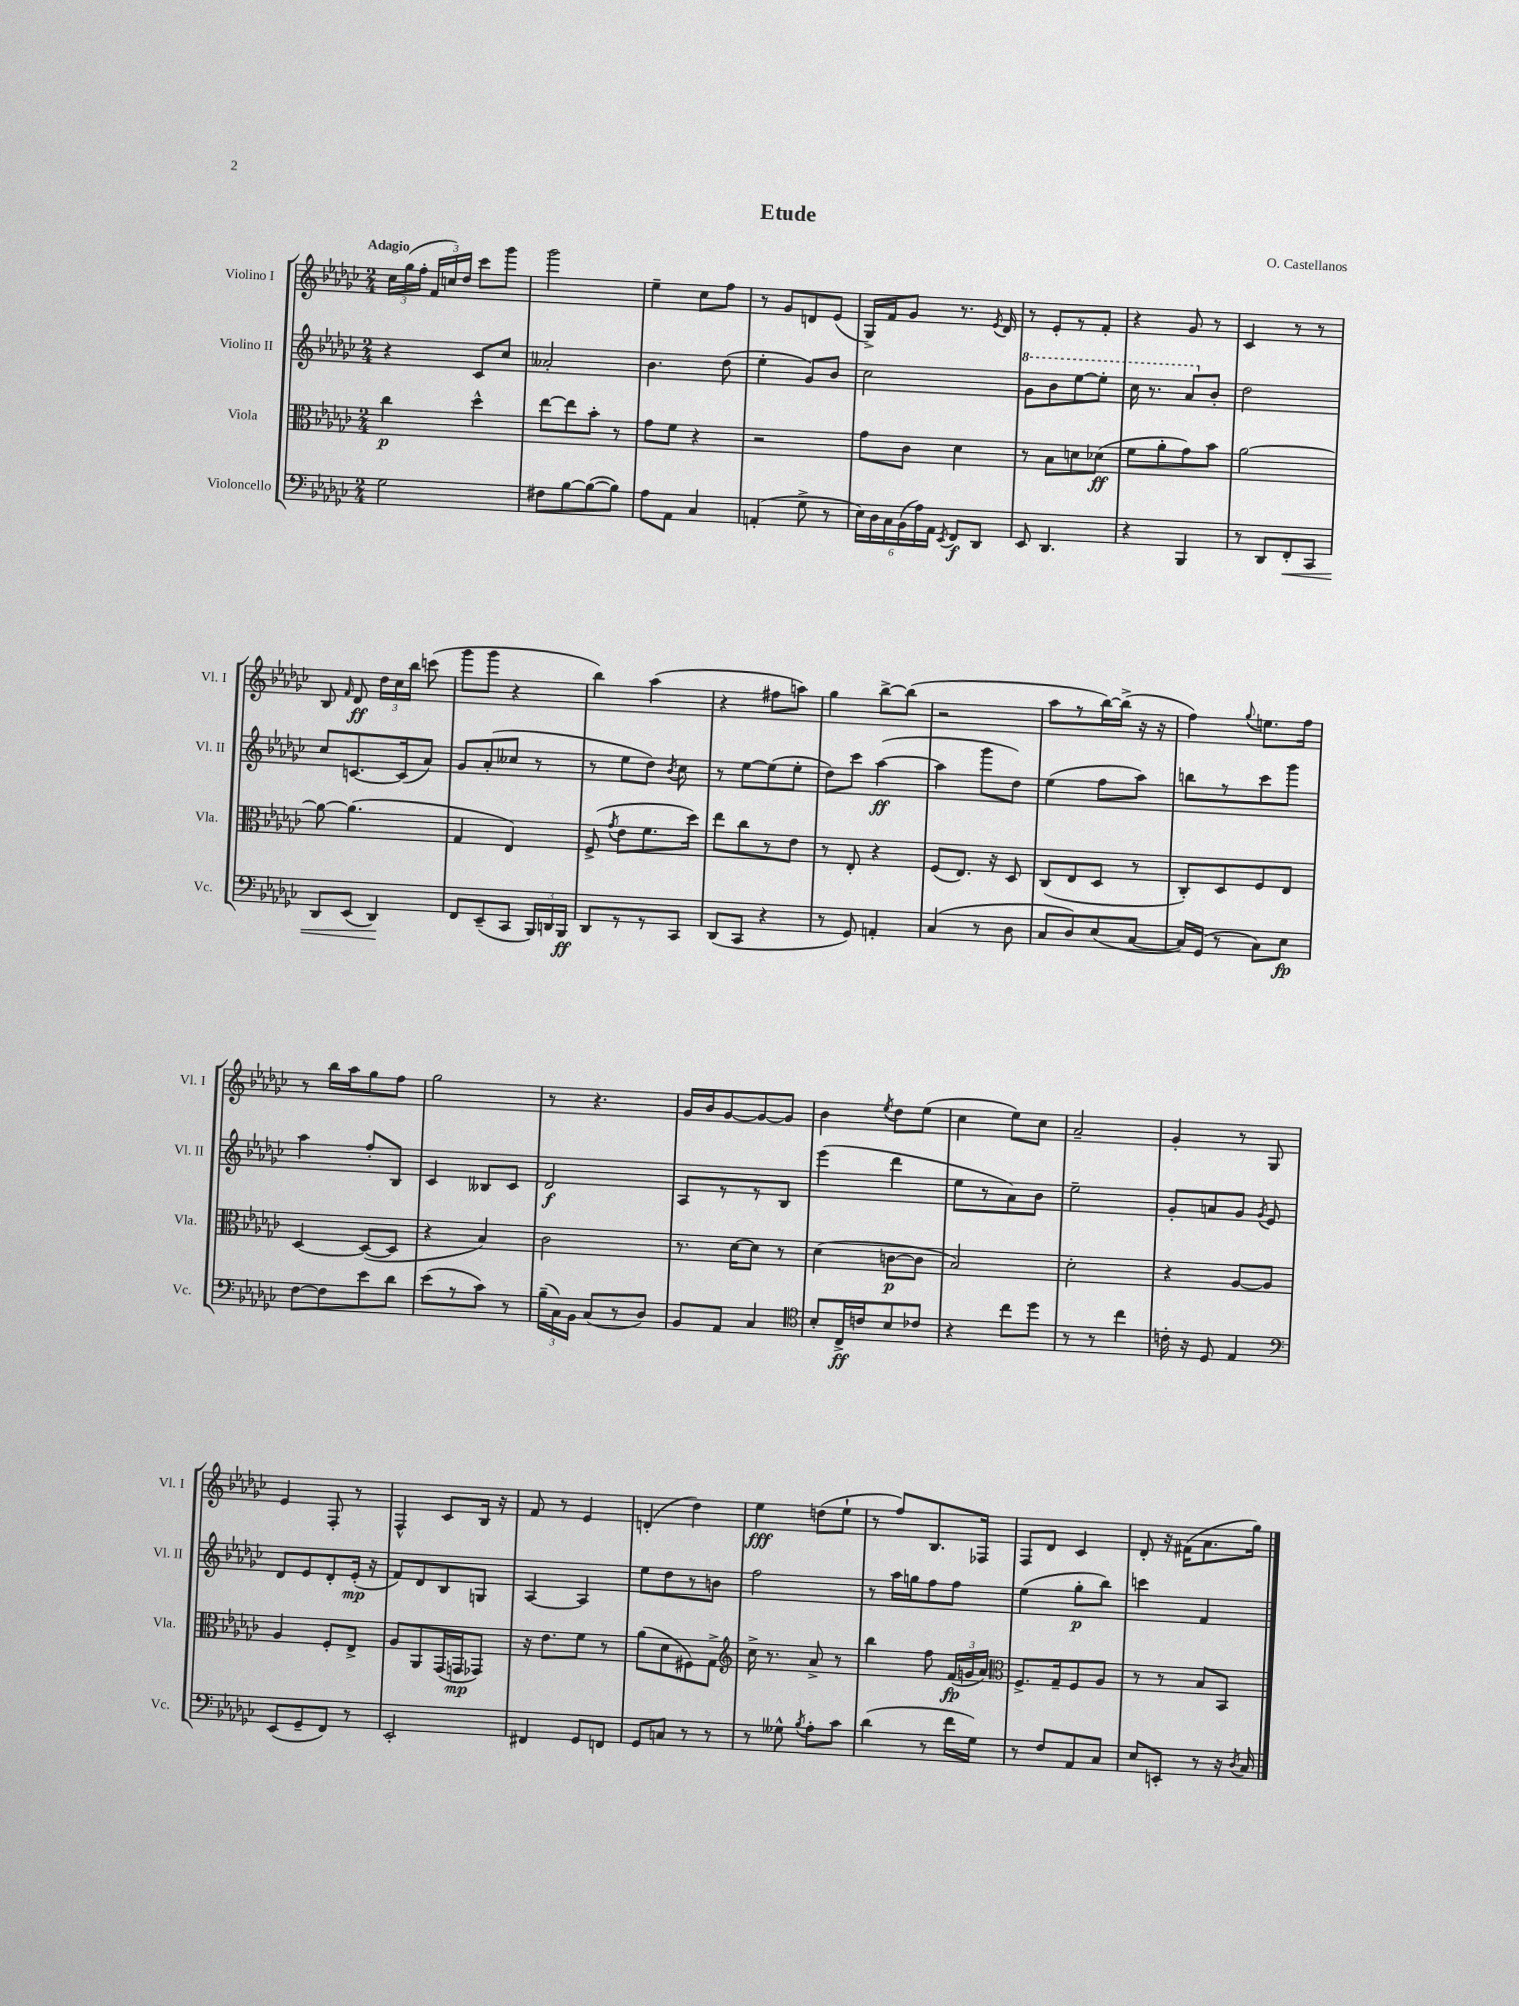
\header { title = "Etude" composer = "O. Castellanos" }
<<
\new StaffGroup <<
\new Staff = "s0" \with { instrumentName = "Violino I" shortInstrumentName = "Vl. I" } {
    \clef treble \key ges \major \numericTimeSignature \time 2/4 \tempo "Adagio"
    \autoBeamOff \tuplet 3/2 { ces''16[ ges''16( f''16]-. } \tuplet 3/2 { f'16[ c''16) des''16] } ces'''8[ ges'''8] |
    ges'''2 |
    ees''4-- ces''8[ f''8] |
    r8 ges'8[ d'8 ees'8]( |
    ges16[->) f'16 ges'8] r8. \acciaccatura { ees'8 } des'16 |
    r8 ees'8[-. r8 f'8]-. |
    r4 ges'8 r8 |
    ces'4 r8 r8 |
    bes8 \grace { f'16 } des'8\ff \tuplet 3/2 { des''16[ ces''16 bes''16] } c'''8( |
    ges'''8[ ges'''8] r4 |
    bes''4) aes''4( |
    r4 fis''8[ a''8]) |
    ges''4 bes''8[~-> bes''8]( |
    r2 |
    aes''8[ r8 bes''16~) bes''16]->( r16 r16 |
    f''4) \appoggiatura { ges''8 } e''8.[ f''16] |
    r8 bes''16[ aes''16 ges''8 f''8] |
    ges''2 |
    r8 r4. |
    ges'16[ bes'16 ges'8~ ges'8~ ges'8] |
    bes'4 \acciaccatura { ees''8 } des''8[ ees''8]( |
    ces''4 ees''8[) ces''8] |
    aes'2-- |
    ges'4-. r8 ges8 |
    ees'4 f8-. r8 |
    f4-^ ces'8[ bes16] r16 |
    f'8 r8 ees'4 |
    d'4-.( des''4) |
    ees''4\fff d''8[( ees''8]-! |
    r8 f''8[) bes8. fes16] |
    f8[ des'8] ces'4 |
    des'8-. r16 fis'16[( aes'8. ges''16]) \bar "|." |
}
\new Staff = "s1" \with { instrumentName = "Violino II" shortInstrumentName = "Vl. II" } {
    \clef treble \key ges \major \numericTimeSignature \time 2/4
    \autoBeamOff r4 ces'8[ ces''8] |
    aeses'2-. |
    bes'4. des''8( |
    ees''4-. ges'8[) bes'8] |
    ces''2 |
    \ottava #1 ges''8[ bes''8 ees'''8~ ees'''8]-. |
    ces'''16 r8. aes''8[ \ottava #0 bes'8]-. |
    des''2 |
    ces''8[ c'8.~ c'16( aes'8]) |
    ges'8[ aes'8-.( ceses''8] r8 |
    r8 ees''8[ des''8]) \acciaccatura { bes'8 } ces''8 |
    r8 ees''8[~ ees''8( ees''8]-. |
    des''8[) ces'''8] aes''4~\ff( |
    aes''4 ges'''8[ des''8]) |
    ees''4( f''8[ aes''8]) |
    b''8[ r8 ces'''8 ges'''8] |
    aes''4 f''8[-. bes8] |
    ces'4 beses8[ ces'8] |
    des'2\f |
    aes8[ r8 r8 bes8] |
    ees'''4( des'''4 |
    ees''8[ r8 aes'8) bes'8] |
    ees''2-- |
    ges'8[-. a'8 ges'8] \acciaccatura { ges'8 } ees'8 |
    des'8[ ees'8 des'8-. ees'16]-.\mp( r16 |
    f'8[) des'8 bes8 g8] |
    aes4~ aes4 |
    ees''8[ des''8 r8 b'8] |
    f''2 |
    r8 aes''16[ g''16 f''8 f''8] |
    ees''4( ges''8[-.\p bes''8]) |
    c'''4 f'4 \bar "|." |
}
\new Staff = "s2" \with { instrumentName = "Viola" shortInstrumentName = "Vla." } {
    \clef alto \key ges \major \numericTimeSignature \time 2/4
    \autoBeamOff ces''4\p des''4-^ |
    ees''8[~ ees''8 bes'8]-. r8 |
    ges'8[ f'8] r4 |
    r2 |
    ges'8[ ces'8] des'4 |
    r8 bes8[ d'8 des'8]\ff( |
    f'8[ aes'8-. ges'8) bes'8] |
    aes'2~ |
    aes'8~ aes'4.( |
    ges4 ees4) |
    f8->( \acciaccatura { ges'8 } ees'8[ f'8. des''16]) |
    ees''8[ ces''8 r8 ees'8] |
    r8 ees8-. r4 |
    f8[( ees8.]) r16 des8 |
    ces8[( ees8 des8] r8 |
    ces8[-.) des8 f8 ees8] |
    des4~ des8[~( des8] |
    r4 bes4) |
    ces'2 |
    r8. des'16[~ des'8] r8 |
    des'4( c'8[~\p c'8] |
    bes2) |
    des'2-. |
    r4 aes8[~ aes8] |
    aes4 f8[-. ees8]-> |
    aes8[ aes,8 ges,16( g,16\mp ges,8]) |
    r16 ees'8.[ f'8] r8 |
    aes'8[( des'8 fis8) ges8]-> |
    \clef treble ces''16-> r8. aes'8-> r8 |
    bes''4 f''8 \tuplet 3/2 { f'16[\fp( g'16 aes'16]) } |
    \clef alto f8.[-> ges16-- f8 aes8] |
    r8 r8 bes8[ bes,8] \bar "|." |
}
\new Staff = "s3" \with { instrumentName = "Violoncello" shortInstrumentName = "Vc." } {
    \clef bass \key ges \major \numericTimeSignature \time 2/4
    \autoBeamOff ges2 |
    fis8[ bes8~ bes8~( bes8]) |
    aes8[ aes,8] ces4 |
    a,4-.( ges8-> r8 |
    \tuplet 6/4 { ees16[) des16 ces16 bes,16( aes16) aes,16] } \acciaccatura { ees,8 } f,8[\f des,8] |
    ees,8 des,4. |
    r4 bes,,4 |
    r8 des,8[ f,8-.\< ces,8] |
    des,8[ ees,8]( des,4\!) |
    f,8[ ees,8--( ces,8] \tuplet 3/2 { bes,,16[) d,16 bes,,16]\ff } |
    des,8[ r8 r8 ces,8] |
    des,8[( ces,8] r4 |
    r8 ges,8) a,4-. |
    ces4( r8 des8 |
    ces8[ des8) ees8( ces8]~ |
    ces16[) ges,16]( r8 ces8[) ees8]\fp |
    f8[~ f8 ees'8 des'8] |
    ees'8[( r8 ces'8]) r8 |
    \tuplet 3/2 { bes16[--( ces16) bes,16] } ces8[( r8 des8]) |
    bes,8[ aes,8] ces4 |
    \clef tenor bes8[-. ces16->\ff c'16 bes8 ces'8] |
    r4 ces''8[ des''8] |
    r8 r8 ces''4 |
    c'16-. r16 des8 ees4 |
    \clef bass ees,8[( ges,8-- f,8]) r8 |
    ees,2-. |
    fis,4 ges,8[ f,8] |
    ges,8[ c8] r8 r8 |
    r8 geses8-^ \acciaccatura { bes8 } aes8[-. ces'8] |
    des'4( r8 f'16[ ges16]) |
    r8 f8[ aes,8 ces8] |
    ees8[ e,8]-. r8 r16 \acciaccatura { des8 } ces16 \bar "|." |
}
>>
>>
\layout { \context { \Score \remove "Bar_number_engraver" } }
